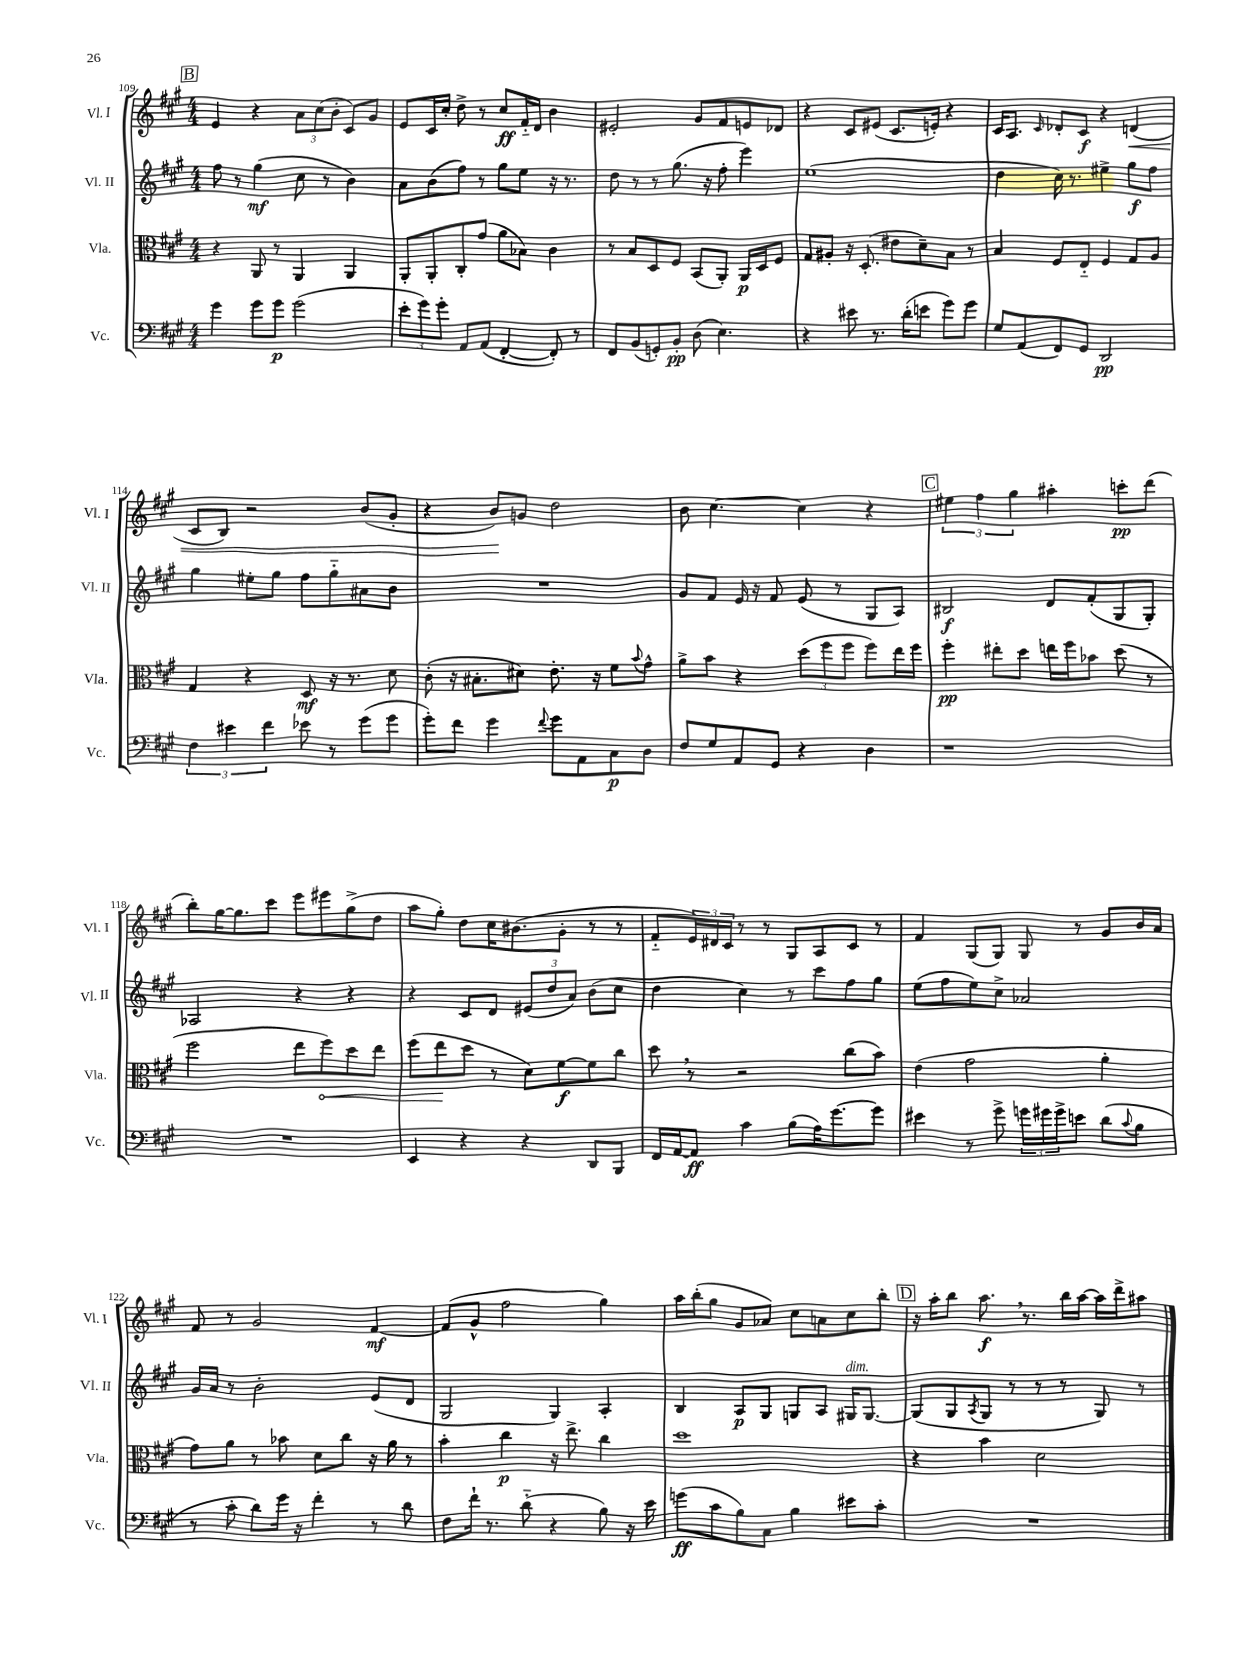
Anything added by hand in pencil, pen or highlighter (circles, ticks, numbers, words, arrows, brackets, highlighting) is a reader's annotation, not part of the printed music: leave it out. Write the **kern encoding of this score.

**kern	**kern	**kern	**kern
*staff4	*staff3	*staff2	*staff1
*clefF4	*clefC3	*clefG2	*clefG2
*k[f#c#g#]	*k[f#c#g#]	*k[f#c#g#]	*k[f#c#g#]
*M4/4	*M4/4	*M4/4	*M4/4
4g#	4r	8ff#	4e
.	.	8r	.
8g#	8AA	(4gg#	4r
8g#	8r	.	.
(2g#	4AA	8cc#	12a
.	.	.	(12cc#
.	.	8r	.
.	.	.	12b'
.	4AA	4b)	8c#)
.	.	.	8g#
=	=	=	=
12e'	8AA'	8a	8e
12g#)	.	.	.
.	8AA'	(8b	16c#
12g#'	.	.	.
.	.	.	16cc#'
8AA	8C#'	8ff#)	8dd^
(8AA	(8g#	8r	8r
[4FF#'	8a	8gg#	8cc#
.	8B-)	8ee	16f#'~
.	.	.	16d
8FF#'])	4c#	16r	4b
.	.	8.r	.
8r	.	.	.
=	=	=	=
8FF#	8r	8dd	2e#'
(8BB	8B	8r	.
8GG')	8D	8r	.
8BB'	8F#	(8.gg#	.
(8D	(8BB	.	8g#
.	.	16r	.
4.E)	8AA')	8ff#'	8f#
.	16AA	4eee)	8e
.	16D	.	.
.	8F#	.	8d-
=	=	=	=
4r	8G#	(1ee	4r
.	8A#'	.	.
8e#	16r	.	8c#
.	(8.D'	.	.
8.r	.	.	(8e#
.	8e#	.	8.c#
(16d'	.	.	.
8e	8d~)	.	.
.	.	.	16e')
8g#)	8B	.	4r
8g#	8r	.	.
=	=	=	=
8G#	4B	4dd	16c#
.	.	.	8.A
(8AA	.	.	.
.	.	.	16qqc#
8FF#)	8F#	16cc#)	8d-'
.	.	8.r	.
8GG#	8E'~	.	8c#
2DD	4F#	4ee#^	4r
.	8G#	8gg#	(4d
.	8A	8ff#	.
=	=	=	=
6F#	4G#	4gg#	8c#
.	.	.	8B)
6e#	.	.	.
.	4r	8ee#'	2r
6f#	.	.	.
.	.	8gg#	.
8e-	8D	8ff#	.
8r	16r	8gg#'~	.
.	8.r	.	.
(8g#	.	8a#	(8b
8g#	8d	8b	8g#'
=	=	=	=
8g#')	(8c#'	1r	4r
8f#	16r	.	.
.	8.B#'	.	.
4g#	.	.	8b)
.	8d#)	.	8g
8qqf#	.	.	.
8g#	8.e'	.	2dd
8AA	.	.	.
.	16r	.	.
8C#	8f#	.	.
.	8qqb	.	.
8D	8g#^^	.	.
=	=	=	=
8F#	8a^	8g#	8b
8G#	8b	8f#	[4.cc#
8AA	4r	16e	.
.	.	16r	.
8GG#	.	8f#	.
4r	(12dd	(8e	4cc#]
.	12ff#	.	.
.	.	8r	.
.	12ff#	.	.
4D	8ff#)	8G#	4r
.	16ee	8A)	.
.	16ff#	.	.
=	=	=	=
1r	4ff#'	2B#	6ee#
.	.	.	6ff#
.	8ee#'	.	.
.	.	.	6gg#
.	8dd	.	.
.	16ee	8d	4aa#'
.	16ff#	.	.
.	8b-	(8f#'	.
.	(8dd	8G#	8ccc'
.	8r	8G#')	(8ddd
=	=	=	=
1r	2ff#	2A-	8bb')
.	.	.	[16gg#
.	.	.	8.gg#]
.	.	.	8ccc#
.	8ee	4r	8eee
.	8ff#)	.	8eee#
.	8dd	4r	(8gg#^
.	8ee	.	8dd
=	=	=	=
4EE	(8ff#	4r	8aa
.	8ee	.	8gg#')
4r	8dd	8c#	8dd
.	8r	8d	16cc#
.	.	.	(8.b#
4r	8d)	(12e#	.
.	.	12dd	.
.	[8f#	.	8g#'
.	.	12a)	.
8DD	8f#]	(8b	8r
8BBB	8cc#	8cc#	8r
=	=	=	=
16FF#	8dd	4dd	8f#'~
[16AA	.	.	.
8AA]	8r	.	24e)
.	.	.	24d#
.	.	.	24c#
4c#	2r	4cc#)	8r
.	.	.	8r
(8B	.	8r	8G#
16A)	.	8ccc#	8A
[8.g#	.	.	.
.	(8cc#	8ff#	8c#
8g#]	8b)	8gg#	8r
=	=	=	=
4e#	(4e	(8ee	4f#
.	.	8ff#	.
8r	2g#	8ee)	(8G#
8g#^	.	8cc#^	8G#)
24g	.	2a-	8G#
24g#	.	.	.
24g#^	.	.	.
8e	.	.	8r
(8d	4a'	.	8g#
8qqc#	.	.	.
8B	.	.	16b
.	.	.	16a
=	=	=	=
8r	8g#)	16g#	8f#
.	.	16a	.
8c#'	8a	8r	8r
8d)	8r	2b'	2g#
16g#	8b-	.	.
16r	.	.	.
4f#'	8d	.	.
.	8cc#	.	.
8r	16r	(8e	[4f#
.	16a	.	.
8d	8r	8d	.
=	=	=	=
8F#	4b'	2G#	(8f#]
16f#`	.	.	8g#^^
8.r	.	.	.
.	4cc#	.	2ff#
(8d'~	.	.	.
4r	16r	4G#)	.
.	8.ee^	.	.
8B)	4cc#	4A'	4gg#)
16r	.	.	.
16e	.	.	.
=	=	=	=
(8g	1dd	4B	16aa
.	.	.	(16bb'
8c#	.	.	8gg#
8B)	.	8A	8g#
8C#	.	8G#	8a-)
4B	.	8G	8cc#
.	.	8A	8a
8e#	.	16G#	8cc#
.	.	[8.G#	.
8c#'	.	.	8bb'
=	=	=	=
1r	4r	(8G#]	16r
.	.	.	16aa'
.	.	8G#	8bb
.	.	8qA	.
.	4b	8G#	8.aa
.	.	8r	.
.	.	.	8.r
.	2d	8r	.
.	.	8r	16bb
.	.	.	[16aa
.	.	8G#)	16aa]
.	.	.	16ddd^
.	.	8r	8aa#
==	==	==	==
*-	*-	*-	*-
